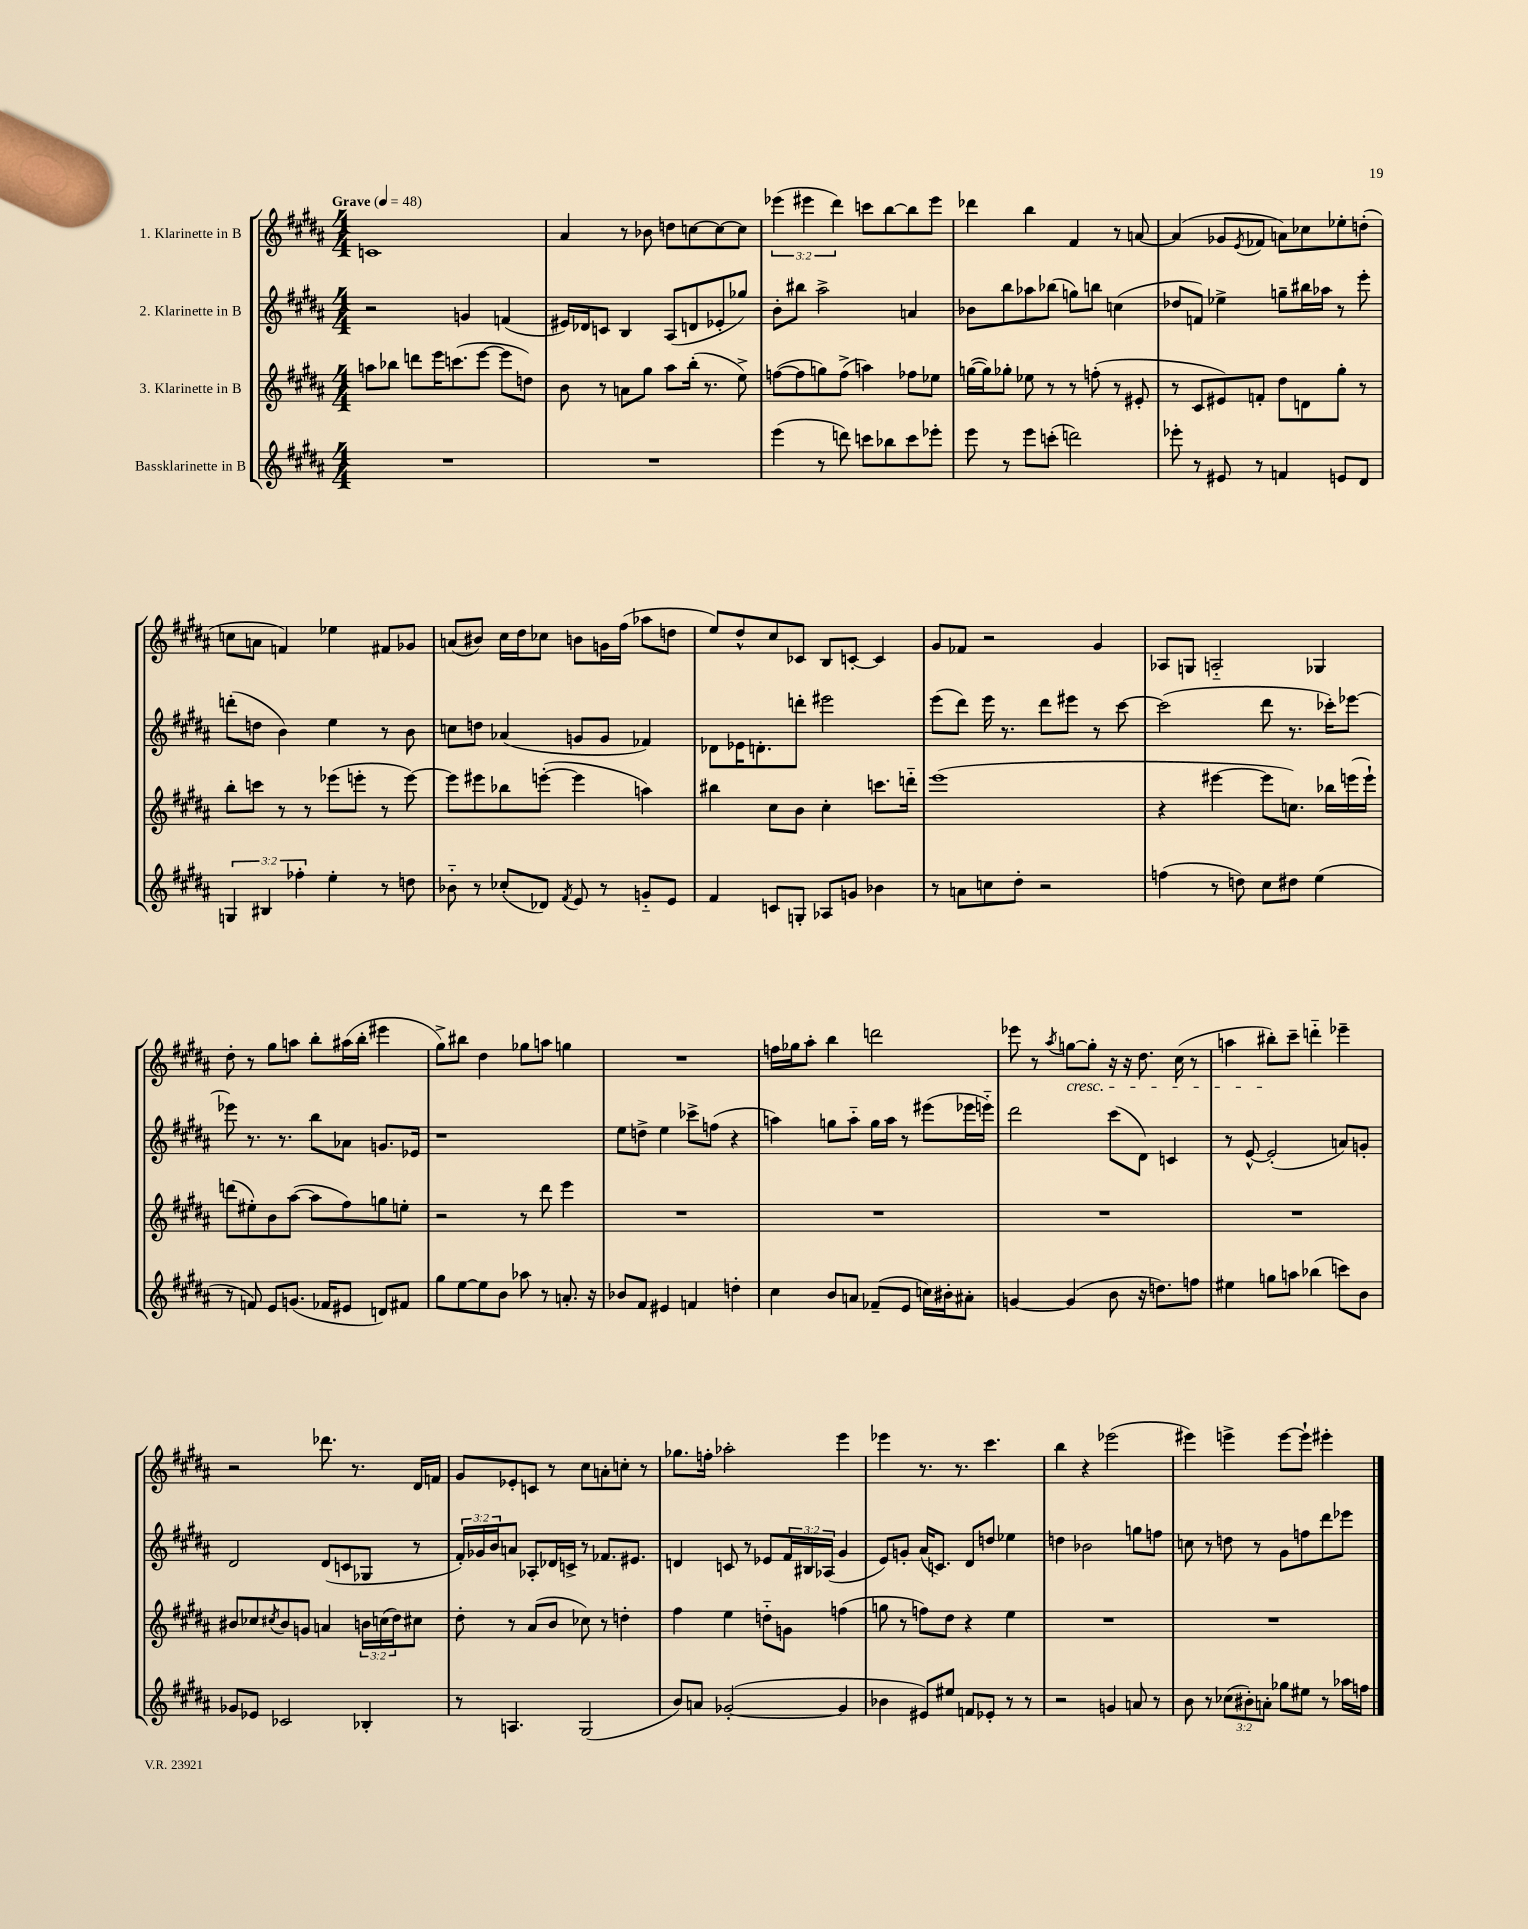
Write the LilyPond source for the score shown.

<<
\new StaffGroup <<
\new Staff = "s0" \with { instrumentName = "1. Klarinette in B" } {
    \clef treble \key b \major \numericTimeSignature \time 4/4 \override Staff.TupletNumber.text = #tuplet-number::calc-fraction-text \tempo "Grave" 4 = 48
    c'1 |
    ais'4 r8 bes'8 d''8 c''8~ c''8~ c''8 |
    \tuplet 3/2 { ees'''4( eis'''4 dis'''4) } c'''8 b''8~ b''8 eis'''8 |
    des'''4 b''4 fis'4 r8 a'8~ |
    a'4( ges'8 \acciaccatura { e'8 } fes'8 a'8) ces''8 ees''8-. d''8-.( |
    c''8 a'8 f'4) ees''4 fis'8 ges'8 |
    a'8( bis'8) cis''16 dis''16 ces''8 b'8 g'16 fis''16( aes''8 d''8 |
    e''8) dis''8-^ cis''8 ces'8 b8 c'8~-. c'4 |
    gis'8 fes'8 r2 gis'4 |
    aes8 g8 a2-_ ges4 |
    dis''8-. r8 gis''8 a''8 b''8-. ais''16( b''16-. eis'''4 |
    gis''8->) bis''8 dis''4 ges''8 a''8 g''4 |
    R1 |
    f''16 ges''16 ais''8-. b''4 d'''2 |
    ees'''8 r8 \acciaccatura { ais''8 } g''8~\cresc g''8-. r16 r16 dis''8. cis''16( r8 |
    a''4 bis''8-.\!) cis'''8-- d'''4-_ ees'''4-- |
    r2 des'''8. r8. dis'16 f'16 |
    gis'8 ees'8-. c'8 r8 cis''8 a'8-. c''8-. r8 |
    ges''8. f''16-. aes''2-. e'''4 |
    ees'''4 r8. r8. cis'''4. |
    b''4 r4 ees'''2( |
    eis'''4) e'''4-> e'''8~ e'''8-! eis'''4-. \bar "|." |
}
\new Staff = "s1" \with { instrumentName = "2. Klarinette in B" } {
    \clef treble \key b \major \numericTimeSignature \time 4/4 \override Staff.TupletNumber.text = #tuplet-number::calc-fraction-text
    r2 g'4 f'4( |
    eis'16) des'16 c'8 b4 ais8( d'8 ees'8-. ges''8) |
    b'8-. bis''8 ais''2-> a'4 |
    bes'8 b''8 aes''8 bes''8( g''8) b''8 c''4( |
    des''8 f'8) ees''4-> g''8-- bis''16 aes''16 r8 e'''8-. |
    d'''8-.( d''8 b'4) e''4 r8 b'8 |
    c''8 d''8 aes'4( g'8 g'8 fes'4) |
    des'8 ees'16 d'8.-. d'''8-. eis'''2 |
    e'''8( dis'''8) e'''16 r8. dis'''8 eis'''8 r8 cis'''8~ |
    cis'''2( dis'''8 r8. ces'''16-.) ees'''8~ |
    ees'''8 r8. r8. b''8 aes'8 g'8. ees'16 |
    r1 |
    e''8 d''8-> e''4 ces'''8-> f''8( r4 |
    a''4) g''8 a''8-_ g''16 a''16 r8 eis'''8( ees'''16 e'''16-_) |
    dis'''2 cis'''8( dis'8) c'4 |
    r8 e'8~-^ e'2-.( a'8) g'8-. |
    dis'2 dis'8( c'8 ges8 r8 |
    \tuplet 3/2 { fis'16-.) ges'16 b'16 } a'8 aes8-. des'16 c'16-> r8 fes'8. eis'8. |
    d'4 c'8 r8 ees'8 \tuplet 3/2 { fis'16 bis16 aes16( } gis'4 |
    e'8) g'8-. ais'16( c'8.) dis'8 d''8 ees''4 |
    d''4 bes'2 g''8 f''8 |
    c''8 r8 d''8 r8 gis'8 f''8 dis'''8 ees'''8 \bar "|." |
}
\new Staff = "s2" \with { instrumentName = "3. Klarinette in B" } {
    \clef treble \key b \major \numericTimeSignature \time 4/4 \override Staff.TupletNumber.text = #tuplet-number::calc-fraction-text
    a''8 bes''8 d'''8 e'''16 c'''8.( e'''8~ e'''8 d''8) |
    b'8 r8 a'8 gis''8 ais''8 b''16-.( r8. e''8->) |
    f''8~( f''8 g''8) f''8->( a''4) fes''8 ees''8 |
    g''16~( g''16) ges''8-. ees''8 r8 r8 f''8-.( r8 eis'8-. |
    r8 cis'8 eis'8) f'8-. dis''8 d'8 gis''8-. r8 |
    b''8-. c'''8 r8 r8 ees'''8( e'''8-. r8 e'''8~) |
    e'''8 eis'''8 bes''8 e'''8~-.( e'''4 a''4) |
    bis''4 cis''8 b'8 cis''4-. c'''8. d'''16-_ |
    e'''1( |
    r4 eis'''4~ eis'''8 c''8.) bes''16 e'''16( e'''16-!) |
    d'''8( eis''8-.) b'8 ais''8~( ais''8 fis''8) g''8 e''8-. |
    r2 r8 dis'''8 e'''4 |
    R1 |
    R1 |
    R1 |
    R1 |
    bis'8 ces''8 \acciaccatura { cis''8 } bis'8 g'8 a'4 \tuplet 3/2 { b'16 c''16( dis''16) } cis''8 |
    dis''8-. r8 ais'8( b'8 ces''8) r8 d''4-. |
    fis''4 e''4 d''8-_ g'8 f''4( |
    g''8 r8 f''8) dis''8 r4 e''4 |
    R1 |
    R1 \bar "|." |
}
\new Staff = "s3" \with { instrumentName = "Bassklarinette in B" } {
    \clef treble \key b \major \numericTimeSignature \time 4/4 \override Staff.TupletNumber.text = #tuplet-number::calc-fraction-text
    R1 |
    R1 |
    e'''4( r8 d'''8) c'''8 bes''8 c'''8 ees'''8-. |
    e'''8 r8 e'''8 c'''8-.( d'''2) |
    ees'''8-. r8 eis'8 r8 f'4 e'8 dis'8 |
    \tuplet 3/2 { g4 bis4 fes''4-. } e''4-. r8 d''8 |
    bes'8-_ r8 ces''8-.( des'8) \acciaccatura { fis'8 } e'8 r8 g'8-_ e'8 |
    fis'4 c'8 g8-. aes8 g'8 bes'4 |
    r8 a'8 c''8 dis''8-. r2 |
    f''4( r8 d''8) cis''8 dis''8 e''4( |
    r8 f'8) e'8 g'8.( fes'16 eis'8 d'8) fis'8 |
    gis''8 e''8~ e''8 b'8 aes''8 r8 a'8.-. r16 |
    bes'8 fis'8 eis'4 f'4 d''4-. |
    cis''4 b'8 a'8 fes'8--( e'8 c''16) bis'16-. ais'8-. |
    g'4~ g'4( b'8 r16 d''8.) f''8 |
    eis''4 g''8 a''8 bes''4( c'''8) b'8 |
    ges'8 ees'8 ces'2 bes4-. |
    r8 a4. gis2( |
    b'8) a'8 ges'2~-.( ges'4 |
    bes'4 eis'8) eis''8 f'8 ees'8-. r8 r8 |
    r2 g'4 a'8 r8 |
    b'8 r8 \tuplet 3/2 { ces''8( bis'8-.) a'8-. } ges''8 eis''8 r8 aes''16 f''16 \bar "|." |
}
>>
>>
\layout { \context { \Score \remove "Bar_number_engraver" } }
